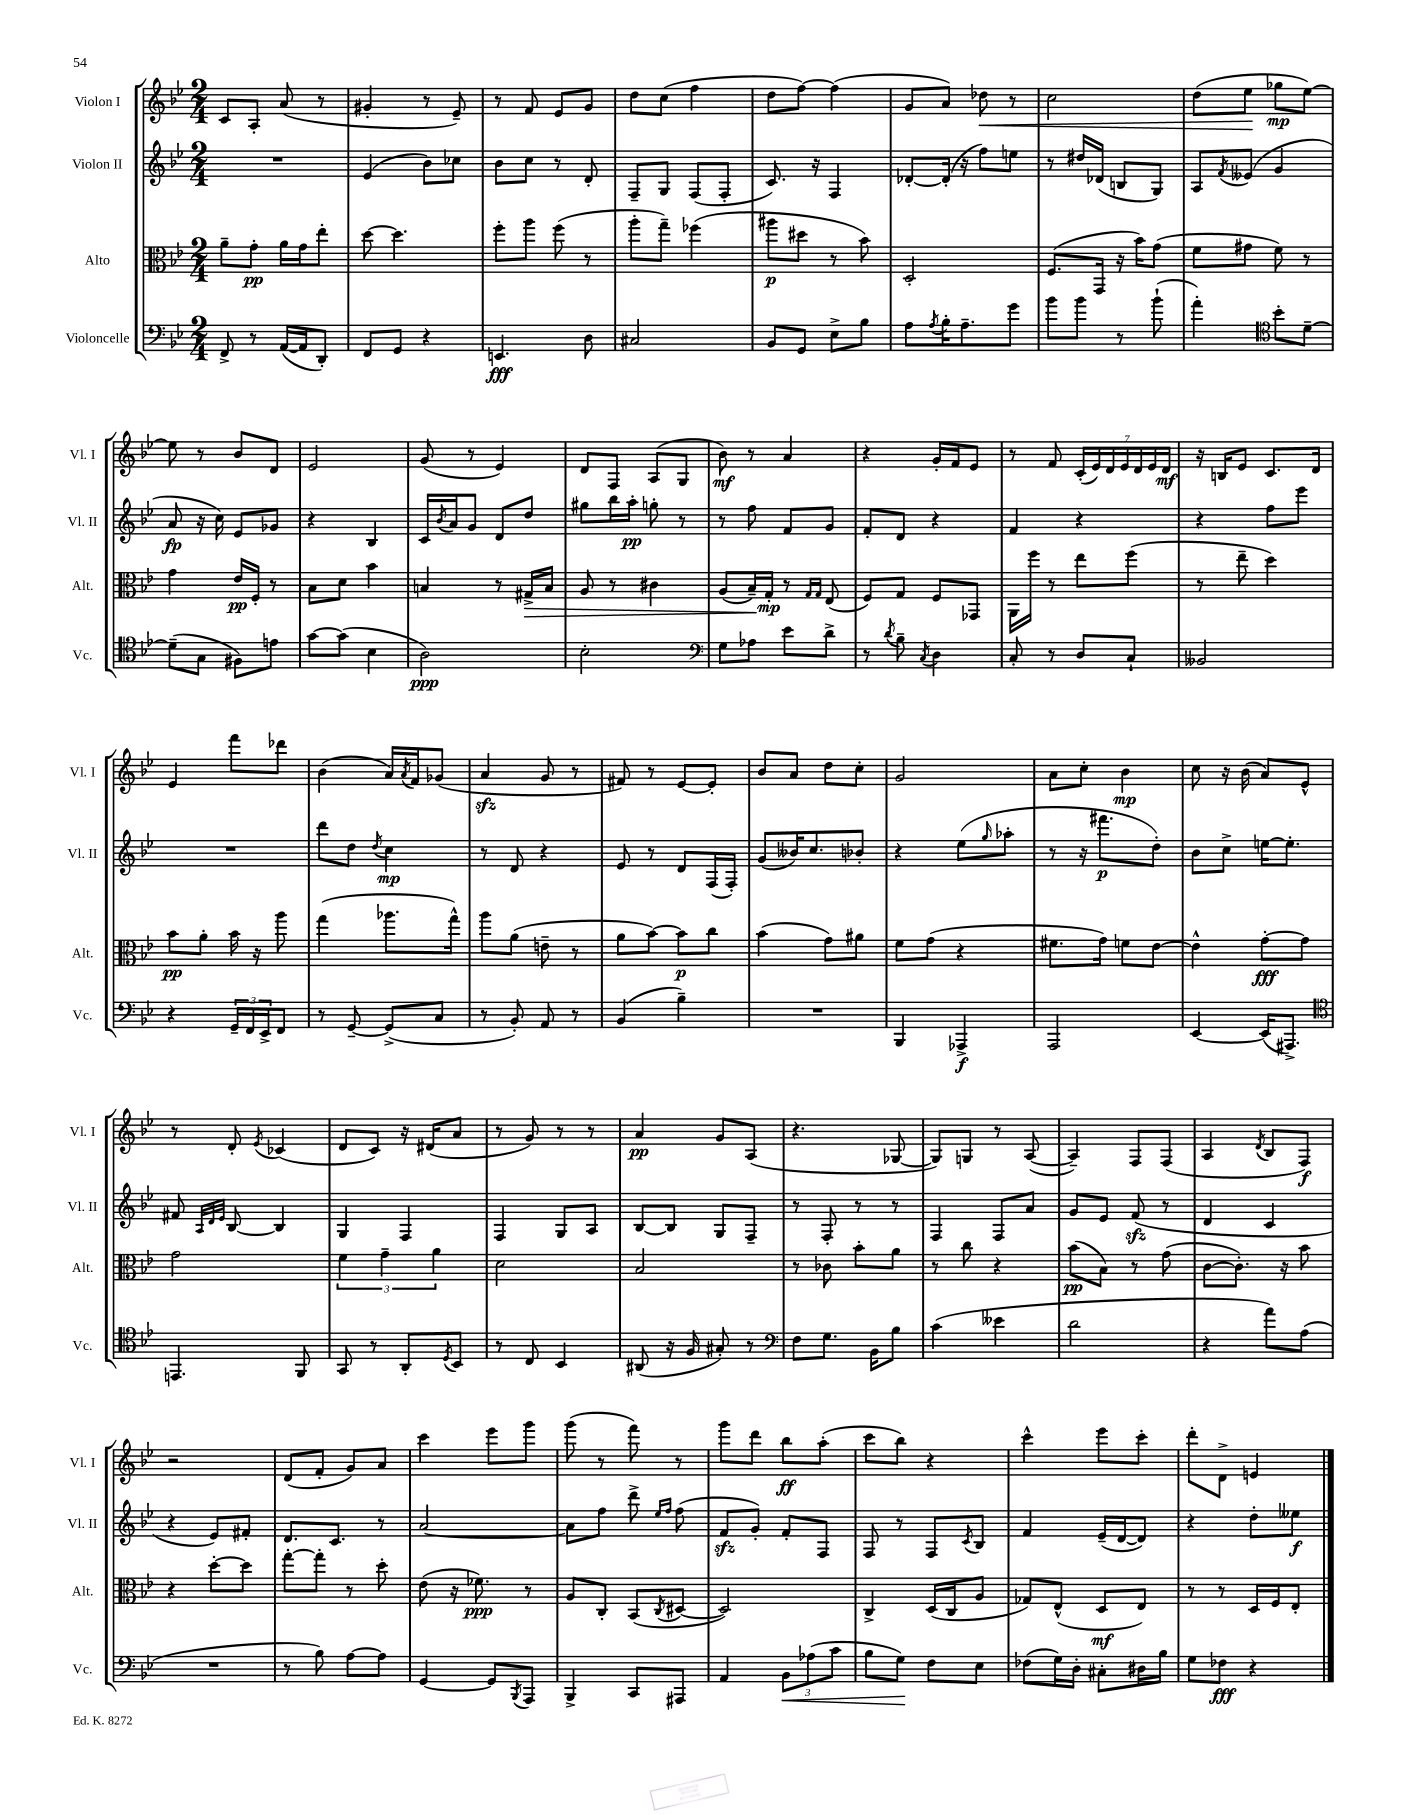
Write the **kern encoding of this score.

**kern	**dynam	**kern	**dynam	**kern	**dynam	**kern	**dynam
*part4	*part4	*part3	*part3	*part2	*part2	*part1	*part1
*staff4	*staff4	*staff3	*staff3	*staff2	*staff2	*staff1	*staff1
*I"Violoncelle	*	*I"Alto	*	*I"Violon II	*	*I"Violon I	*
*I'Vc.	*	*I'Alt.	*	*I'Vl. II	*	*I'Vl. I	*
*clefF4	*	*clefC3	*	*clefG2	*	*clefG2	*
*k[b-e-]	*	*k[b-e-]	*	*k[b-e-]	*	*k[b-e-]	*
*M2/4	*	*M2/4	*	*M2/4	*	*M2/4	*
=62	=62	=62	=62	=62	=62	=62	=62
8FF^/	.	8a~\L	.	2r	.	8c/L	.
8r	.	8g'\J	pp	.	.	8A'/J	.
([16AA/LL	.	16a\LL	.	.	.	(8a/	.
16AA/J]	.	16g\J	.	.	.	.	.
8DD'/J)	.	8ee-'\J	.	.	.	8r	.
=63	=63	=63	=63	=63	=63	=63	=63
8FF/L	.	[8dd\	.	(4e-/	.	4g#X'/	.
8GG/J	.	4.dd\]	.	.	.	.	.
4r	.	.	.	8b-\L)	.	8r	.
.	.	.	.	8cc-X\J	.	8e-~/)	.
=64	=64	=64	=64	=64	=64	=64	=64
4.EEn/	fff	8ff'\L	.	8b-\L	.	8r	.
.	.	8aa\J	.	8cc\J	.	8f/	.
.	.	(8ff\	.	8r	.	8e-/L	.
8D\	.	8r	.	8d'/	.	8g/J	.
=65	=65	=65	=65	=65	=65	=65	=65
2C#X/	.	8aa'\L	.	8F~/L	.	8dd\L	.
.	.	8gg~\J)	.	8G/J	.	(8cc\J	.
.	.	(4ff-X\	.	(8F/L	.	4ff\	.
.	.	.	.	8F'/J	.	.	.
=66	=66	=66	=66	=66	=66	=66	=66
8BB-/L	.	8aa#X\L	p	8.c/)	.	8dd\L	.
8GG/J	.	8dd#X\J	.	.	.	[8ff\J)	.
.	.	.	.	16r	.	.	.
8E-^\L	.	8r	.	4F/	.	(4ff\]	.
8B-\J	.	8b-\)	.	.	.	.	.
=67	=67	=67	=67	=67	=67	=67	=67
8A\L	.	2D'/	.	[8d-X'/L	.	8g/L	.
8qA/	.	.	.	.	.	.	.
16B-'\K	.	.	.	(16d-'/Jk]	.	8a/J)	.
8.A~\	.	.	.	16r	.	.	.
!	!	!	!	!	!	!	!LO:HP:b
.	.	.	.	8ff\L)	.	8dd-X\	<
8g\J	.	.	.	8een\J	.	8r	.
=68	=68	=68	=68	=68	=68	=68	=68
8b-\L	.	(8.F/L	.	8r	.	2cc\	.
8b-\J	.	.	.	16dd#X/LL	.	.	.
.	.	16GG/Jk	.	(16d-X/JJ	.	.	.
8r	.	16r	.	8Bn/L	.	.	.
.	.	16b-\KL)	.	.	.	.	.
(8b-`\	.	(8g\J	.	8G/J)	.	.	.
=69	=69	=69	=69	=69	=69	=69	=69
4a'\)	.	8f\L	.	8A/L	.	(8dd\L	.
.	.	.	.	8qf/	.	.	.
.	.	8g#X\J	.	(8e--X/J	.	8ee-\J	.
*clefC4	*	*	*	*	*	*	*
8b-'\L	.	8f\)	.	4g/	.	8gg-X\L	[ mp
[8d~\J	.	8r	.	.	.	[8ee-\J)	.
!!LO:LB:g=z
=70	=70	=70	=70	=70	=70	=70	=70
(8d~\L]	.	4g\	.	8a/	fp	8ee-\]	.
8G\J	.	.	.	16r	.	8r	.
.	.	.	.	16cc\)	.	.	.
8F#X\L)	.	16e-/LL	pp	8e-/L	.	8b-/L	.
.	.	16F'/JJ	.	.	.	.	.
8en\J	.	8r	.	8g-X/J	.	8d/J	.
=71	=71	=71	=71	=71	=71	=71	=71
[8g\L	.	8B-\L	.	4r	.	2e-/	.
(8g\J]	.	8d\J	.	.	.	.	.
4B-\	.	4b-\	.	4B-/	.	.	.
=72	=72	=72	=72	=72	=72	=72	=72
2A\)	ppp	4Bn/	.	16c/LL	.	(8g/	.
.	.	.	.	8qb-/	.	.	.
.	.	.	.	16a/J	.	.	.
.	.	.	.	8g/J	.	8r	.
.	.	8r	.	8d/L	.	4e-/)	.
!	!	!	!LO:HP:b	!	!	!	!
.	.	16G#X^/LL	>	8dd/J	.	.	.
.	.	16B/JJ	.	.	.	.	.
=73	=73	=73	=73	=73	=73	=73	=73
2B-'\	.	8A/	.	8gg#X\L	.	8d/L	.
.	.	8r	.	16bb-\L	.	8F/J	.
.	.	.	.	16aa'\JJ	pp	.	.
.	.	4c#X\	.	8ggn'\	.	(8A/L	.
.	.	.	.	8r	.	8G/J	.
=74	=74	=74	=74	=74	=74	=74	=74
*clefF4	*	*	*	*	*	*	*
8G\L	.	(8A/L	.	8r	.	8b-\)	mf
8A-X\J	.	16B-~/L)	.	8ff\	.	8r	.
.	.	16G'/JJ	] mp	.	.	.	.
8e-\L	.	8r	.	8f/L	.	4a/	.
.	.	16qqG/LL	.	.	.	.	.
.	.	16qqG/JJ	.	.	.	.	.
8d^\J	.	(8E-/	.	8g/J	.	.	.
=75	=75	=75	=75	=75	=75	=75	=75
8r	.	8F/L)	.	8f'/L	.	4r	.
8qd/	.	.	.	.	.	.	.
8B-~\	.	8G/J	.	8d/J	.	.	.
8qC/	.	.	.	.	.	.	.
4D\	.	8F/L	.	4r	.	16g'/LL	.
.	.	.	.	.	.	16f/J	.
.	.	8GG-X/J	.	.	.	8e-/J	.
=76	=76	=76	=76	=76	=76	=76	=76
8C'/	.	16AA\LL	.	4f/	.	8r	.
.	.	16ff\JJ	.	.	.	.	.
8r	.	8r	.	.	.	8f/	.
8D/L	.	8ee-\L	.	4r	.	(28c'/LL	.
.	.	.	.	.	.	28e-/)	.
.	.	.	.	.	.	28d/	.
.	.	.	.	.	.	28e-/	.
8C`/J	.	(8ff\J	.	.	.	.	.
.	.	.	.	.	.	28d/	.
.	.	.	.	.	.	28e-/	.
.	.	.	.	.	.	28d/JJ	mf
=77	=77	=77	=77	=77	=77	=77	=77
2BB--X/	.	8r	.	4r	.	16r	.
.	.	.	.	.	.	16Bn/KL	.
.	.	8ee-~\	.	.	.	8e-/J	.
.	.	4dd\)	.	8ff\L	.	8.c/L	.
.	.	.	.	8eee-\J	.	.	.
.	.	.	.	.	.	16d/Jk	.
!!LO:LB:g=z
=78	=78	=78	=78	=78	=78	=78	=78
4r	.	8b-\L	pp	2r	.	4e-/	.
.	.	8a'\J	.	.	.	.	.
24GG~/LL	.	16b-\	.	.	.	8fff\L	.
24FF/	.	.	.	.	.	.	.
.	.	16r	.	.	.	.	.
24EE-^/J	.	.	.	.	.	.	.
8FF/J	.	8aa\	.	.	.	8ddd-X\J	.
=79	=79	=79	=79	=79	=79	=79	=79
8r	.	(4gg\	.	8ddd\L	.	(4b-\	.
[8GG~/	.	.	.	8dd\J	.	.	.
.	.	.	.	8qdd/	.	.	.
(8GG^/L]	.	8.aa-X\L	.	4cc\	mp	16a/LL)	.
.	.	.	.	.	.	8qa/	.
.	.	.	.	.	.	16f/J	.
8C/J	.	.	.	.	.	(8g-X/J	.
.	.	16gg^^\Jk)	.	.	.	.	.
=80	=80	=80	=80	=80	=80	=80	=80
8r	.	8aa\L	.	8r	.	4azz/	.
8BB-'/)	.	(8a\J	.	8d/	.	.	.
8AA/	.	8en~\	.	4r	.	8g/	.
8r	.	8r	.	.	.	8r	.
=81	=81	=81	=81	=81	=81	=81	=81
(4BB-/	.	8a\L	.	8e-/	.	8f#X/)	.
.	.	[8b-\J)	.	8r	.	8r	.
4B-~\)	.	8b-\L]	p	8d/L	.	[8e-/L	.
.	.	8cc\J	.	(16F/L	.	8e-'/J]	.
.	.	.	.	16F'/JJ)	.	.	.
=82	=82	=82	=82	=82	=82	=82	=82
2r	.	(4b-\	.	(8g/L	.	8b-/L	.
.	.	.	.	16b--X/K)	.	8a/J	.
.	.	.	.	8.cc/	.	.	.
.	.	8g\L)	.	.	.	8dd\L	.
.	.	8a#X\J	.	8b-X'/J	.	8cc'\J	.
=83	=83	=83	=83	=83	=83	=83	=83
4BBB-/	.	8f\L	.	4r	.	2g/	.
.	.	(8g\J	.	.	.	.	.
4AAA-X^/	f	4r	.	(8ee-\L	.	.	.
.	.	.	.	16qqgg/	.	.	.
.	.	.	.	8aa-X'\J	.	.	.
=84	=84	=84	=84	=84	=84	=84	=84
2AAA/	.	8.f#X\L	.	8r	.	8a\L	.
.	.	.	.	16r	.	8cc'\J	.
.	.	16g\Jk)	.	8.fff#X\L	p	.	.
.	.	8fn\L	.	.	.	4b-\	mp
.	.	[8e-\J	.	8dd'\J)	.	.	.
=85	=85	=85	=85	=85	=85	=85	=85
[4EE-/	.	4e-^^\]	.	8b-\L	.	8cc\	.
.	.	.	.	8cc^\J	.	16r	.
.	.	.	.	.	.	(16b-\	.
(16EE-/KL]	.	[8g'\L	fff	[16een\KL	.	8a/L)	.
8.AAA#X^/J)	.	.	.	8.ee'\J]	.	.	.
.	.	8g\J]	.	.	.	8e-^^/J	.
!!LO:LB:g=z
=86	=86	=86	=86	=86	=86	=86	=86
*clefC4	*	*	*	*	*	*	*
4.EEn/	.	2g\	.	8f#X/	.	8r	.
.	.	.	.	32qqA/LLL	.	.	.
.	.	.	.	32qqd/	.	.	.
.	.	.	.	32qqe-/JJJ	.	.	.
.	.	.	.	[8B-/	.	8d'/	.
.	.	.	.	.	.	8qe-/	.
.	.	.	.	4B-/]	.	(4c-X/	.
8FF/	.	.	.	.	.	.	.
=87	=87	=87	=87	=87	=87	=87	=87
8GG/	.	6f\	.	4G/	.	8d/L	.
8r	.	.	.	.	.	8c/J)	.
.	.	6g~\	.	.	.	.	.
8AA'/L	.	.	.	4F/	.	16r	.
.	.	.	.	.	.	(16d#X/KL	.
.	.	6a\	.	.	.	.	.
8qD/	.	.	.	.	.	.	.
8BB-/J	.	.	.	.	.	8a/J	.
=88	=88	=88	=88	=88	=88	=88	=88
8r	.	2d\	.	4F/	.	8r	.
8C/	.	.	.	.	.	8g/)	.
4BB-/	.	.	.	8G/L	.	8r	.
.	.	.	.	8A/J	.	8r	.
=89	=89	=89	=89	=89	=89	=89	=89
(8AA#X/	.	2B-/	.	[8B-/L	.	4a/	pp
16r	.	.	.	8B-/J]	.	.	.
16F/	.	.	.	.	.	.	.
8G#X'/)	.	.	.	8G/L	.	8g/L	.
8r	.	.	.	8F~/J	.	(8A/J	.
=90	=90	=90	=90	=90	=90	=90	=90
*clefF4	*	*	*	*	*	*	*
8F\L	.	8r	.	8r	.	4.r	.
8.G\J	.	8c-X\	.	8F'/	.	.	.
.	.	8b-'\L	.	8r	.	.	.
16BB-\KL	.	.	.	.	.	.	.
8B-\J	.	8a\J	.	8r	.	[8G-X/	.
=91	=91	=91	=91	=91	=91	=91	=91
(4c\	.	8r	.	4F/	.	8G-/L])	.
.	.	8cc\	.	.	.	8Gn/J	.
4e--X\	.	4r	.	8F/L	.	8r	.
.	.	.	.	8a/J	.	([8A/	.
=92	=92	=92	=92	=92	=92	=92	=92
2d\	.	(8b-\L	pp	8g/L	.	4A~/])	.
.	.	8B-\J)	.	8e-/J	.	.	.
.	.	8r	.	(8fzz/	.	8F/L	.
.	.	(8g\	.	8r	.	(8F/J	.
=93	=93	=93	=93	=93	=93	=93	=93
4r	.	[8c\L	.	4d/	.	4A/	.
.	.	8.c'\J])	.	.	.	.	.
.	.	.	.	.	.	8qd/	.
8a\L)	.	.	.	4c/	.	8B-/L	.
.	.	16r	.	.	.	.	.
(8A\J	.	8b-\	.	.	.	8F/J)	f
!!LO:LB:g=z
=94	=94	=94	=94	=94	=94	=94	=94
2r	.	4r	.	4r	.	2r	.
.	.	[8dd'\L	.	8e-/L)	.	.	.
.	.	8dd\J]	.	8f#X'/J	.	.	.
=95	=95	=95	=95	=95	=95	=95	=95
8r	.	[8gg'\L	.	8.d/L	.	(8d/L	.
8B-\)	.	8gg'\J]	.	.	.	8f'/J	.
.	.	.	.	8.c/J	.	.	.
[8A\L	.	8r	.	.	.	8g/L)	.
8A\J]	.	8dd'\	.	8r	.	8a/J	.
=96	=96	=96	=96	=96	=96	=96	=96
[4GG/	.	(8e-\	.	[2a/	.	4ccc\	.
.	.	16r	.	.	.	.	.
.	.	8.f-X\)	ppp	.	.	.	.
8GG/L]	.	.	.	.	.	8eee-\L	.
8qBBB-/	.	.	.	.	.	.	.
8AAA/J	.	8r	.	.	.	8ggg\J	.
=97	=97	=97	=97	=97	=97	=97	=97
4BBB-^/	.	8A/L	.	8a\L]	.	(8ggg\	.
.	.	8C'/J	.	8ff\J	.	8r	.
8CC/L	.	(8BB-/L	.	8ddd^\	.	8fff\)	.
.	.	.	.	16qqee-/LL	.	.	.
.	.	8qC/	.	16qqff/JJ	.	.	.
8AAA#X/J	.	[8D#X/J	.	(8ff\	.	8r	.
=98	=98	=98	=98	=98	=98	=98	=98
4AA/	.	2D#/])	.	8fzz/L	.	8ggg\L	.
.	.	.	.	8g'/J)	.	8ddd\J	.
!	!LO:HP:b	!	!	!	!	!	!
12BB-\L	<	.	.	8f'/L	.	8bb-\L	ff
(12A-X\	.	.	.	.	.	.	.
.	.	.	.	8F/J	.	(8aa'\J	.
12c\J	.	.	.	.	.	.	.
=99	=99	=99	=99	=99	=99	=99	=99
8B-\L	.	4C^/	.	8F/	.	8ccc\L	.
8G\J)	.	.	.	8r	.	8bb-\J)	.
8F\L	[	(16D/LL	.	8F/L	.	4r	.
.	.	16C/J	.	.	.	.	.
.	.	.	.	8qc/	.	.	.
8E-\J	.	8A/J	.	8B-/J	.	.	.
=100	=100	=100	=100	=100	=100	=100	=100
(8F-X\L	.	8G-X/L)	.	4f/	.	4ccc^^\	.
16G\L)	.	(8E-^^/J	.	.	.	.	.
16D'\JJ	.	.	.	.	.	.	.
8C#X'\L	.	8D/L	mf	(16e-~/LL	.	8eee-\L	.
.	.	.	.	[16d/J	.	.	.
16D#X\L	.	8E-/J)	.	8d/J])	.	8ccc'\J	.
16B-\JJ	.	.	.	.	.	.	.
=101	=101	=101	=101	=101	=101	=101	=101
8G\L	.	8r	.	4r	.	8ddd'\L	.
8F-X\J	fff	8r	.	.	.	8d^\J	.
4r	.	16D/LL	.	8dd'\L	.	4en/	.
.	.	16F/J	.	.	.	.	.
.	.	8E-'/J	.	8ee--X\J	f	.	.
==	==	==	==	==	==	==	==
*-	*-	*-	*-	*-	*-	*-	*-
